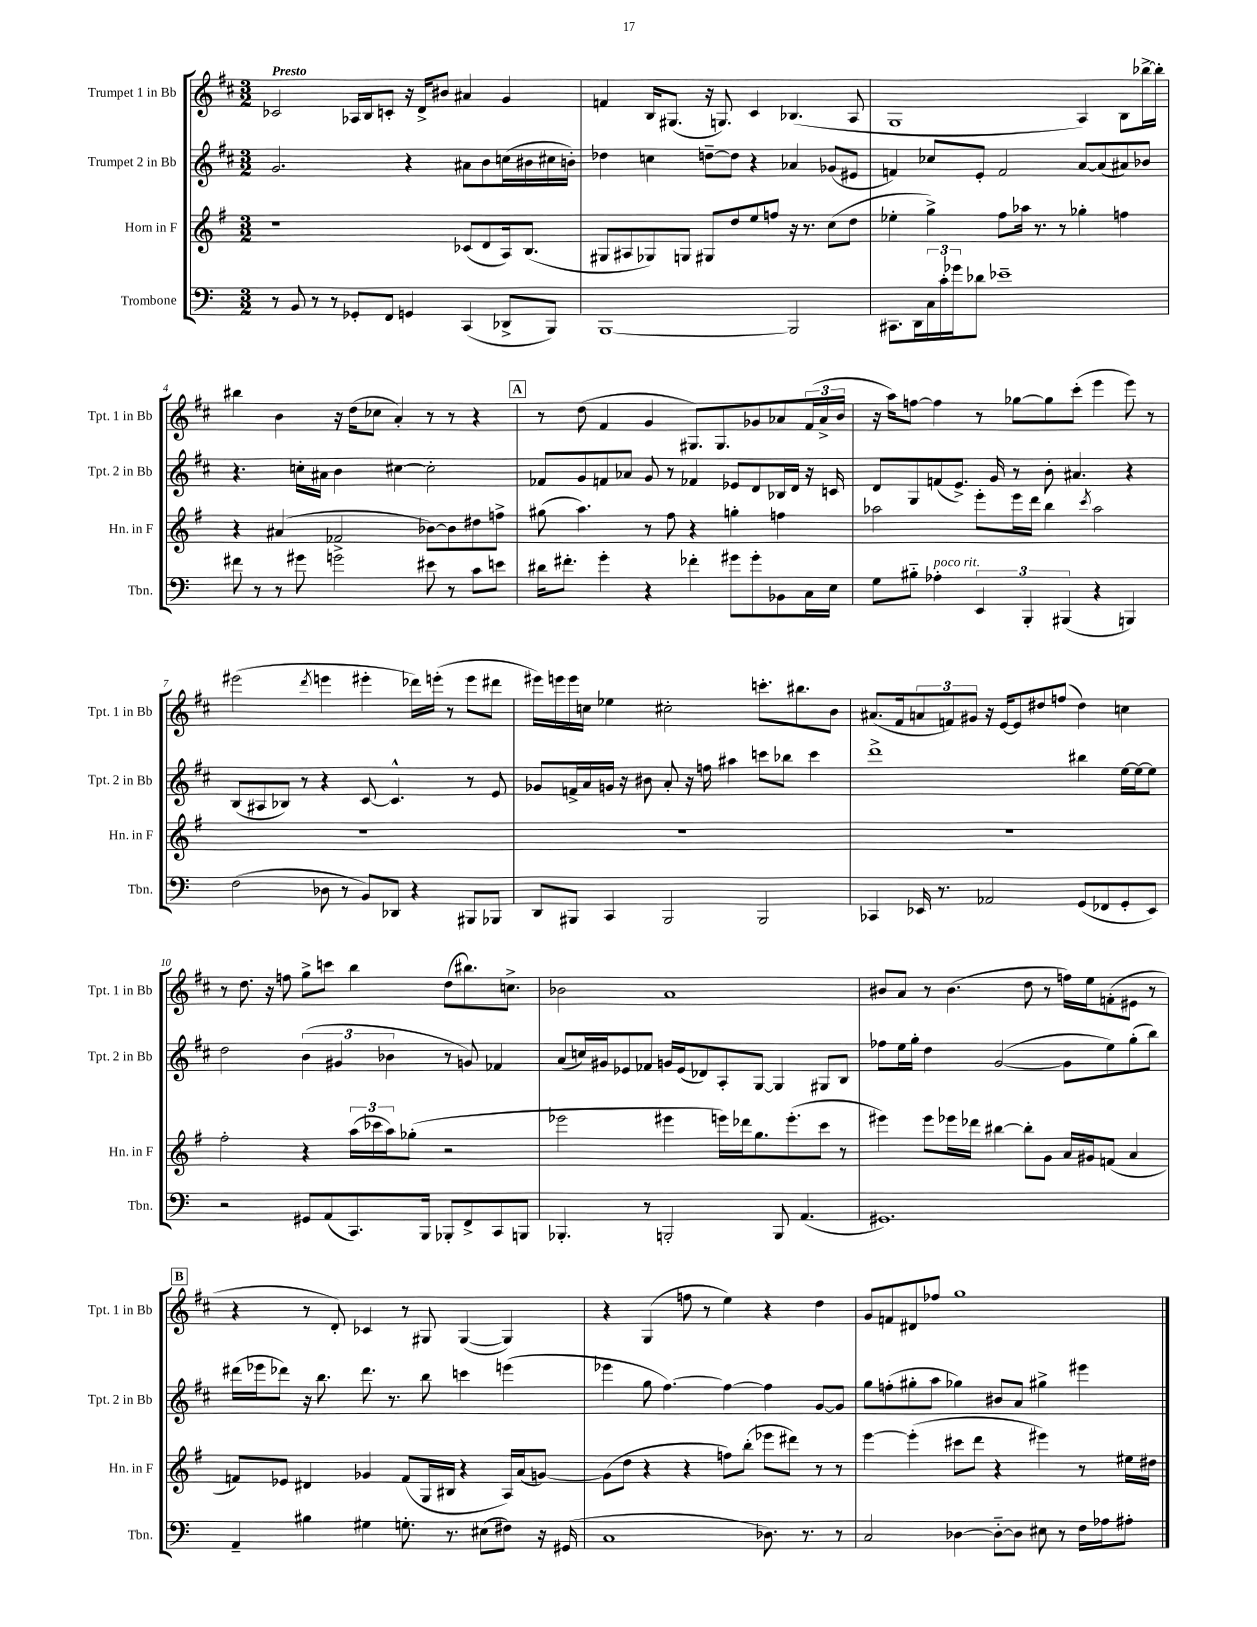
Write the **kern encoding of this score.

**kern	**kern	**kern	**kern
*staff4	*staff3	*staff2	*staff1
*clefF4	*clefG2	*clefG2	*clefG2
*k[]	*k[f#]	*k[f#c#]	*k[f#c#]
*M3/2	*M3/2	*M3/2	*M3/2
8r	1r	2.g	2c-
8BB	.	.	.
8r	.	.	.
8r	.	.	.
8GG-'	.	.	16A-
.	.	.	16B
8FF	.	.	8c'
4GG	.	4r	16r
.	.	.	16d^
.	.	.	8b#
(4CC	(8c-	8a#	4a#
.	8d	8b	.
8DD-^	16A)	(16cc	4g
.	(8.B	16b#	.
8BBB)	.	16cc#	.
.	.	16b')	.
=	=	=	=
[1BBB	8G#	4dd-	4f
.	8A#	.	.
.	8G-)	4cc	16B
.	.	.	(8.G#
.	8G	.	.
.	8G#	[8dd~	16r
.	.	.	8.G)
.	8dd	8dd]	.
.	8ee	4r	4c#
.	8ff	.	.
2BBB]	16r	4a-	(4.B-
.	8.r	.	.
.	(8cc	(8g-	.
.	8dd	8e#	8A
=	=	=	=
8.CC#	4ee-'	4f)	1G
16DD	.	.	.
24C	4gg^)	8cc-	.
24c'	.	.	.
24g-	.	.	.
8d-	.	8e'	.
1e-~	8ff#	2f	.
.	16aa-	.	.
.	8.r	.	.
.	8r	.	.
.	4gg-'	[8a	4A)
.	.	(8a]	.
.	4ff	8a#)	8B
.	.	8b-	[16bb-^
.	.	.	16bb-']
=	=	=	=
8f#	4r	4.r	4bb#
8r	.	.	.
8r	(4a#	.	4b
8g#	.	16cc'	.
.	.	16a#	.
2g^	2f-	4b	16r
.	.	.	(16dd
.	.	.	8cc-
.	.	[4cc#	4a')
8e#	[8b-)	2cc#']	8r
8r	8b-]	.	8r
8c	8dd#	.	4r
8e	8ff^	.	.
=	=	=	=
16d#	(8gg#	8f-	8r
8.f#'	.	.	.
.	4.aa)	8g	(8dd
4g'	.	8f	4f#
.	.	8a-	.
4r	8r	8g	4g
.	8ff#	8r	.
4f-'	4r	4f-	8.G#)
.	.	.	8.G#
8g#	4gg'	8e-	.
8g#'	.	8d	8g-
8BB-	4ff	16B-	8a-
.	.	16d	.
16C	.	16r	(24f#
.	.	.	24a-^
16E	.	16c	.
.	.	.	24b
=	=	=	=
8G	2aa-	8d	16r
.	.	.	16aa)
8B#'~	.	8G	[8ff
4A-'	.	(8f	4ff]
.	.	8.e^)	.
6EE	8eee'	.	8r
.	.	16g	.
.	16eee	8r	[8gg-
6BBB'	.	.	.
.	16ddd	.	.
.	4bb	8b'	8gg-]
(6BBB#	.	.	.
.	.	4.a#	(8ccc#'
.	8qccc	.	.
4r	2aa-	.	4eee
4BBB)	.	4r	8eee)
.	.	.	8r
=	=	=	=
(2F	1.r	(8B	(2eee#
.	.	8A#	.
.	.	8B-)	.
.	.	8r	.
.	.	.	8qddd
8D-	.	4r	4eee
8r	.	.	.
8BB)	.	[8c#	4eee#'
8DD-	.	4.c#^^]	.
4r	.	.	16ddd-)
.	.	.	(16eee'
.	.	.	8r
8BBB#	.	8r	8eee
8BBB-	.	8e	8ddd#
=	=	=	=
8DD	1.r	8g-	16eee#)
.	.	.	16eee
8BBB#	.	16f^	16eee
.	.	16a	16cc
4CC	.	16g	4ee-
.	.	16r	.
.	.	8b#	.
2BBB#	.	8a'	2cc#'
.	.	16r	.
.	.	16ff	.
.	.	4aa#	.
2BBB#	.	8ccc	8.ccc'
.	.	8bb-	.
.	.	.	8.bb#
.	.	4ccc	.
.	.	.	8b
=	=	=	=
4CC-	1.r	1ddd^	(8.a#
.	.	.	16f#
16EE-	.	.	12a
8.r	.	.	.
.	.	.	12f)
.	.	.	12g#
2AA-	.	.	16r
.	.	.	[16e
.	.	.	8e]
.	.	.	8dd#
.	.	.	(8ff
(8GG	.	4bb#	4dd#)
8FF-	.	.	.
8GG'	.	[16ee	4cc
.	.	16ee_	.
8EE-)	.	8ee]	.
=	=	=	=
2r	2ff#'	2dd	8r
.	.	.	8.dd
.	.	.	16r
.	.	.	8ff
8GG#	4r	(6b	8gg^
(8AA	.	.	8ccc
.	.	6g#	.
8.CC)	(24aa	.	4bb
.	24ccc-	.	.
.	24aa)	6b-	.
.	(8gg-'	.	.
16BBB	.	.	.
8BBB-'	2r	8r	(8dd
8FF^	.	8g)	8.bb#)
8CC	.	4f-	.
.	.	.	8.cc^
8BBB	.	.	.
=	=	=	=
4.BBB-'	2eee-	(8a	2b-
.	.	16cc)	.
.	.	16g#	.
.	.	8e-	.
8r	.	8f-	.
2BBB'	4eee#	16g	1a
.	.	(16e-	.
.	.	8d-)	.
.	16eee)	8A'	.
.	16ddd-	.	.
.	8.gg	[8G	.
8BBB	.	4G]	.
.	(8.eee'	.	.
(4.AA	.	.	.
.	8ccc	8G#	.
.	8r	8B	.
=	=	=	=
1.GG#)	4eee#)	8ff-	8b#
.	.	16ee	8a
.	.	16gg'	.
.	8eee#	4dd	8r
.	16eee-	.	(4.b#
.	16ddd-	.	.
.	[4bb#	([2g	.
.	8bb#']	.	8dd
.	8g	.	8r
.	16a	8g]	16ff)
.	16g#	.	16ee
.	(8f	8ee)	(8f'
.	4a	(8gg'	8e#
.	.	8bb)	8r
=	=	=	=
4AA~	8f)	(16ddd#	4r
.	.	16eee-	.
.	8e-	8ddd-)	.
4B#	4d#	16r	8r
.	.	8.bb	.
.	.	.	8d')
4G#	4g-	8.ddd-	4c-
.	.	8.r	.
8.G'	(8f	.	8r
.	16G	8bb	8G#
8.r	16B#	.	.
.	4r	4ccc	([4G#
(8E#	.	.	.
8F#)	16A)	(4eee	4G#])
.	(16a	.	.
16r	[8g)	.	.
(16GG#	.	.	.
=	=	=	=
1C	(8g]	4eee-	4r
.	8dd	.	.
.	4r	8gg	(4G
.	.	[4.ff#)	.
.	4r	.	8ff
.	.	.	8r
.	8ff)	4ff#_	4ee)
.	(8bb'	.	.
8.D-)	8eee-	4ff#]	4r
.	8ddd#)	.	.
8.r	.	.	.
.	8r	[8g	4dd
8r	8r	8g]	.
=	=	=	=
2C	[4eee	8gg	8g
.	.	(8ff'	8f
.	(4eee']	8gg#'	8d#
.	.	8aa	8ff-
[4D-	8ccc#	4gg-)	1gg
.	8ddd	.	.
8D-'~_	4r	8b#	.
8D-]	.	8a	.
8E#	4eee#)	4gg#^	.
8r	.	.	.
16F	8r	4eee#	.
16A-	.	.	.
8A#'	16ee#	.	.
.	16dd#	.	.
==	==	==	==
*-	*-	*-	*-
